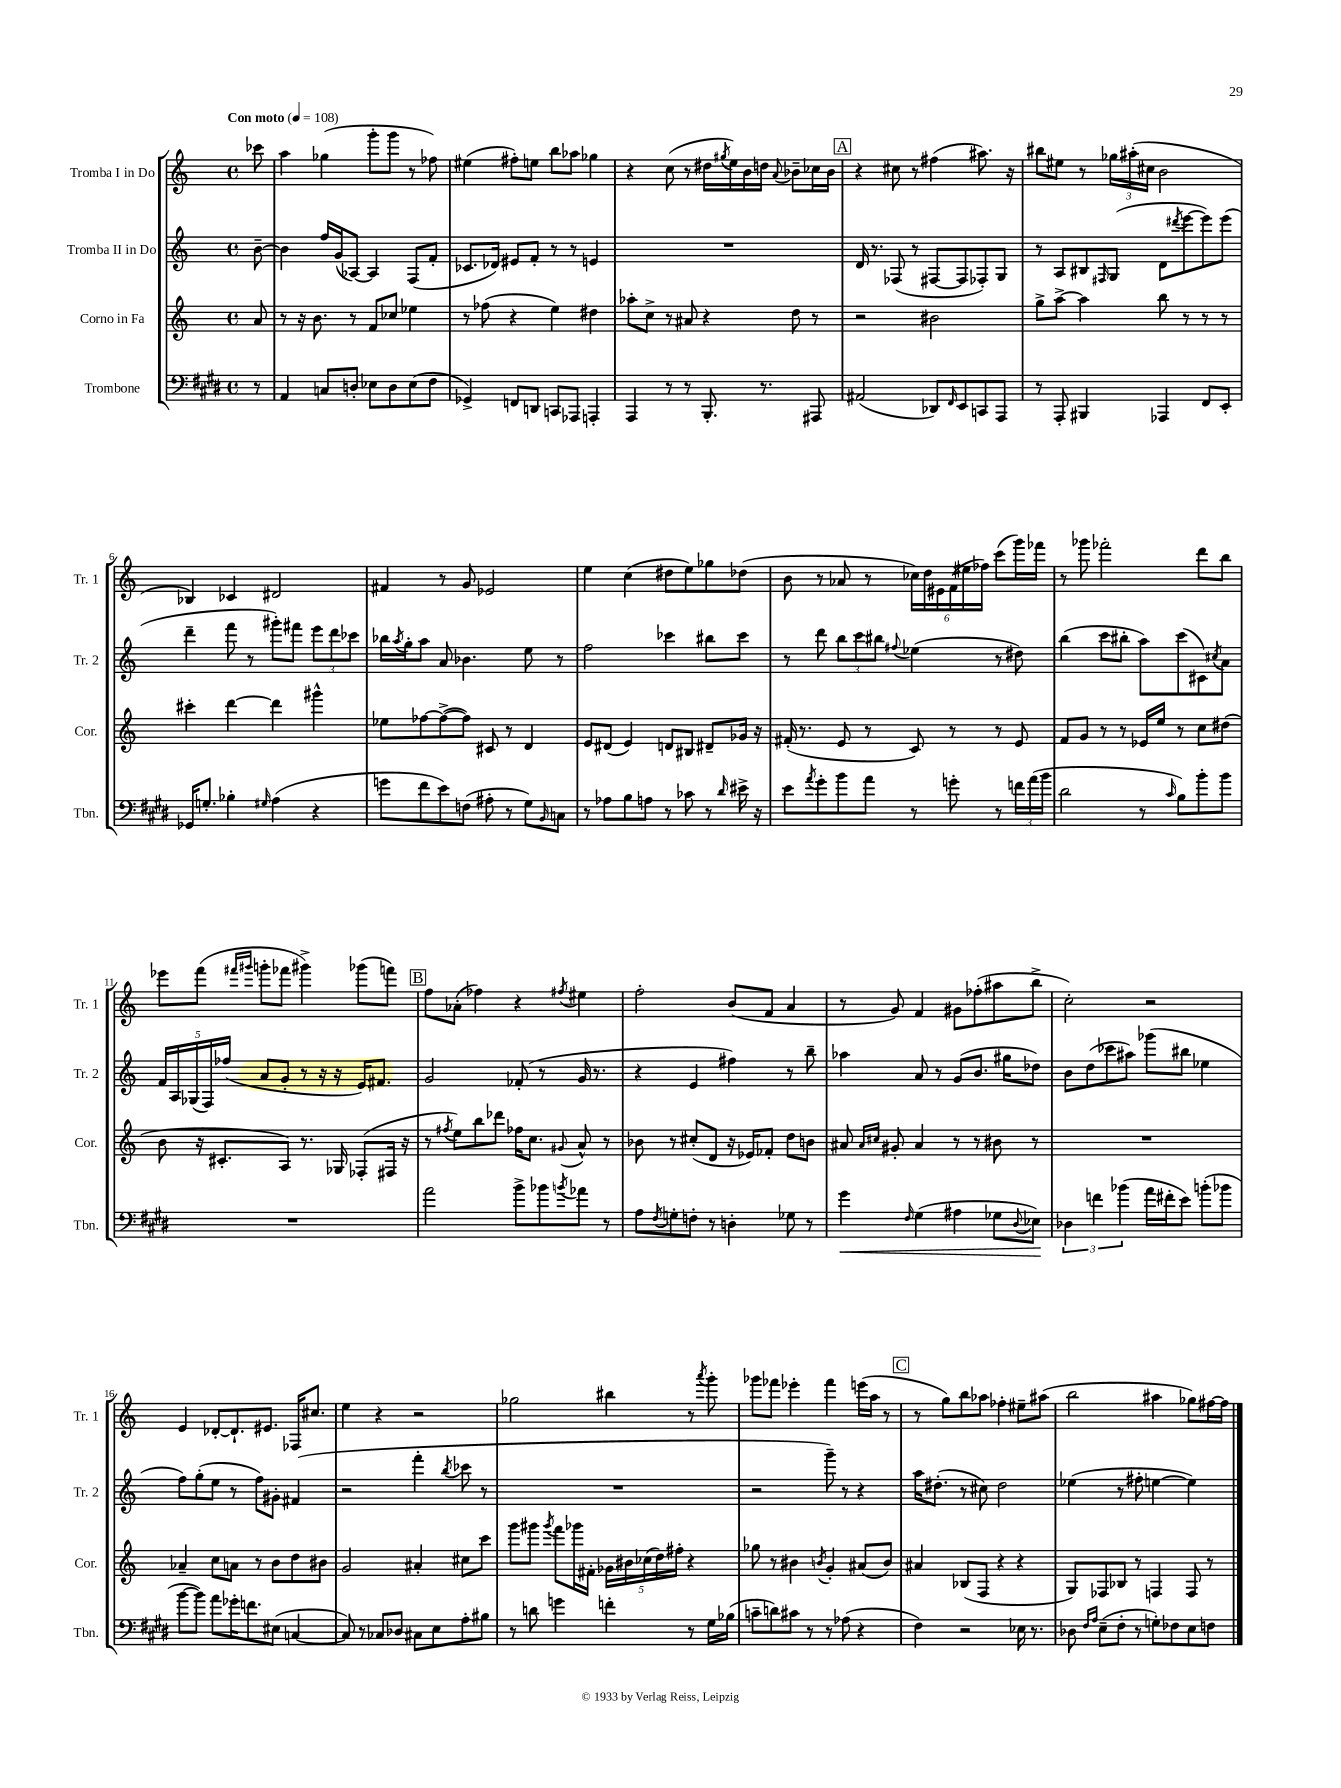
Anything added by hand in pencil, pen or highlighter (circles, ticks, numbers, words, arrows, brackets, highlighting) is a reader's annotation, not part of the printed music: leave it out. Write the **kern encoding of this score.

**kern	**kern	**kern	**kern
*staff4	*staff3	*staff2	*staff1
*clefF4	*clefG2	*clefG2	*clefG2
*k[f#c#g#d#]	*k[]	*k[]	*k[]
*M4/4	*M4/4	*M4/4	*M4/4
*met(c)	*met(c)	*met(c)	*met(c)
*MM108	*MM108	*MM108	*MM108
8r	8a	[8b~	8ccc-
=	=	=	=
4AA	8r	4b]	4aa
.	16r	.	.
.	8.b	.	.
8C	.	16ff	(4gg-
.	.	(16g	.
8D'	8r	[8A-)	.
8E-	8f	4A-]	8ggg'
8D	8cc-	.	8ggg
(8E-	4ee-	(8F	8r
8F#	.	8f'	8ff-)
=	=	=	=
4GG-^)	8r	8.c-	(4ee#
.	(8ff-	.	.
.	.	16d-)	.
8FF	4r	8e#	8ff#')
8DD	.	8f'	8ee
8CC	4ee)	8r	8bb
8AAA-	.	8r	8aa-
4AAA'	4dd#	4e	4gg-
=	=	=	=
4AAA	8aa-'	1r	4r
.	8cc^	.	.
8r	8r	.	(8cc
8r	8a#	.	8r
8.BBB'	4r	.	16dd#
.	.	.	8qgg#
.	.	.	16ee)
.	.	.	16b
8.r	.	.	16dd
.	.	.	8qqa
.	8dd	.	8b-~
8AAA#	8r	.	16cc-
.	.	.	16b-
=	=	=	=
(2AA#	2r	16d	4r
.	.	8.r	.
.	.	(8F-	8cc#
.	.	8r	8r
8DD-)	2b#	[8F#	(4ff#
16qqFF#	.	.	.
8EE	.	8F#]	.
8CC	.	8F-')	8.aa#)
8AAA	.	8G	.
.	.	.	16r
=	=	=	=
8r	8gg^	8r	8bb#
8AAA'	[8aa^	8A	8ee#
4BBB#	4aa]	8B#	8r
.	.	16qqF#	.
.	.	(8G	24gg-
.	.	.	(24aa#'
.	.	.	24cc#
4AAA-	8bb	8d	2b
.	.	8qddd#	.
.	8r	[8eee	.
8FF#	8r	8eee])	.
8EE'	8r	(8eee	.
=	=	=	=
16GG-	4ccc#'	4ddd~	4B-)
8.G'	.	.	.
4B-'	[4ddd	8fff	4c-
.	.	8r	.
16qqG#	.	.	.
(4A	4ddd]	8ggg#')	2d#
.	.	8fff#	.
4r	4ggg#^^	12eee	.
.	.	12ddd	.
.	.	12ccc-	.
=	=	=	=
8g	8ee-	16bb-	4f#
.	.	8qaa	.
.	.	16gg'	.
8f#	[8ff-	8aa	.
8e)	(8ff-^_	8a	8r
(8F	8ff-])	4.b-	8g
8A#'	8c#	.	2e-
8r	8r	.	.
8G#)	4d	8ee	.
16qqBB	.	.	.
8C	.	8r	.
=	=	=	=
8r	8e	2ff	4ee
8A-	(8d#	.	.
8B	4e)	.	(4cc
8A	.	.	.
8r	8d	4ccc-	8dd#
8c-	8B#	.	8ee)
8r	8d#~	8bb#	8gg-
16qqd#	.	.	.
16e#^	16g-	8ccc-	(8dd-
16r	16r	.	.
=	=	=	=
8e	(16f#'	8r	8b
.	8.r	.	.
8qa	.	.	.
8g#'	.	8ddd	8r
8b	8e	12bb	8a-
.	.	12ccc	.
8a	8r	.	8r
.	.	12bb#	.
.	.	8qqff#	.
8r	8c)	(4ee-	24cc-)
.	.	.	24dd
.	.	.	24e#
8g'	8r	.	(24f
.	.	.	24ee#
.	.	.	24ff-)
8r	8r	8r	(8ccc
24f	8e	8dd#)	16ggg)
(24a	.	.	.
.	.	.	16fff-
24b	.	.	.
=	=	=	=
2d#	8f	(4bb	8r
.	8g	.	8ggg-
.	8r	8ccc	2fff-'
.	8r	8bb#'	.
8r	16e-	8aa)	.
.	16ee	.	.
16qqc#	.	.	.
8B)	8r	(8ccc	.
8b'	8cc	8c#)	8ddd
.	.	8qcc#	.
8b	(8dd#	8a	8bb
=	=	=	=
1r	8b	20f	8eee-
.	.	20A	.
.	.	(20G-	.
.	16r	.	(8fff
.	.	20F)	.
.	8.c#'	.	.
.	.	(20ff-	.
.	.	.	16qqfff#
.	.	.	16qqggg#
.	.	8a	8ggg'
.	8A)	8g'	8fff-
.	8.r	8r	4ggg#^)
.	.	16r	.
.	16G-	16r	.
.	(8F-'	16e)	(8ggg-
.	.	8.f#	.
.	16F#	.	8fff)
.	16r	.	.
=	=	=	=
2a	8r	2g	8ff
.	8qff#	.	.
.	8ee)	.	(8a-'
.	8bb	.	4ff-)
.	8ddd-	.	.
8b^	16ff-	(8f-'	4r
.	8.cc	.	.
8b-	.	8r	.
8qb	8qqg#	.	8qff#
8a-	8a^^	16g	4ee#
.	.	8.r	.
8r	8r	.	.
=	=	=	=
8A	8b-	4r	2ff'
8qF#	.	.	.
8G'	8r	.	.
8F'	(8cc#'	4e	.
8r	8d	.	.
4D'	16r	4ff#)	(8b
.	16e-)	.	.
.	8f-'	.	8f
8G-	8dd	8r	4a
8r	8b	8bb~	.
=	=	=	=
4g#	8a#	4aa-	8r
.	16qqa#	.	.
.	16qqcc#	.	.
.	8g#'	.	8g)
16qqF#	.	.	.
(4G#	4a#	8a	4f
.	.	8r	.
4A#	8r	(8g	8g#
.	8r	8.b	(8ff-'
8G-	8b#	.	8aa#
.	.	16gg#	.
8qqD#	.	.	.
8E-)	8r	8dd-)	8bb^
=	=	=	=
6D-	1r	8b	2cc')
.	.	(8dd	.
6f	.	.	.
.	.	8ccc-	.
(6b-	.	.	.
.	.	8aa#)	.
16a	.	(8ggg-	2r
16f#'	.	.	.
8e)	.	8bb#	.
(8b'	.	4ee-	.
8b-	.	.	.
=	=	=	=
[8b	4a-~	8ff)	4e
8b])	.	(8gg'	.
8a	8cc	8ee	[8d-'
16g-'	8a	8r	8.d-`]
8.f	.	.	.
.	8r	8ff)	.
.	.	.	8.e#
(8E#	8b	8g#'	.
[4C	8dd	(4f#	16F-
.	.	.	8.cc#
.	8b#	.	.
=	=	=	=
8C])	2g	2r	4ee
8r	.	.	.
8C-	.	.	4r
8D-	.	.	.
8C#	4a#'	4fff'	2r
8E	.	.	.
.	.	8qbb	.
8A'	8cc#	8ccc-	.
8B#	8ccc	8r	.
=	=	=	=
8r	8ggg	1r	2gg-
8d	8ggg#	.	.
.	8qggg#	.	.
4g	8fff	.	.
.	16ggg-	.	.
.	16f#'	.	.
4f'	20g-	.	4bb#
.	20b#	.	.
.	(20cc-	.	.
.	20dd)	.	.
.	20ff#'	.	.
8r	4r	.	8r
.	.	.	8qaaa
16G#	.	.	8ggg'
(16B-	.	.	.
=	=	=	=
8c~	8gg-	2r	8ggg-
8d)	8r	.	8fff-
8c#	4b#	.	4eee-'
8r	.	.	.
.	8qb	.	.
8r	4g'	8ggg~)	4fff-
(8A-	.	8r	.
4r	(8a#	4r	(16eee
.	.	.	16aa
.	8b)	.	8r
=	=	=	=
4F#)	4a#	16aa	8r
.	.	(8.dd#'	.
.	.	.	8gg)
2r	(8B-	8r	8bb
.	8F	8cc#)	8aa-
.	4r	2dd#	4ff-'
16E-	4r	.	8ee#~
8.r	.	.	.
.	.	.	(8aa#
=	=	=	=
8D-	8G)	(4ee-	2bb
16qqF#	.	.	.
16qqA	.	.	.
(8E~	8F-	.	.
8F#'	8B-	8r	.
8r	8r	8ff#'	.
8G')	4F	[4ee	4aa#
8F-	.	.	.
8E	8F	4ee])	8gg-)
8F	8r	.	[16ff#
.	.	.	16ff#]
==	==	==	==
*-	*-	*-	*-
